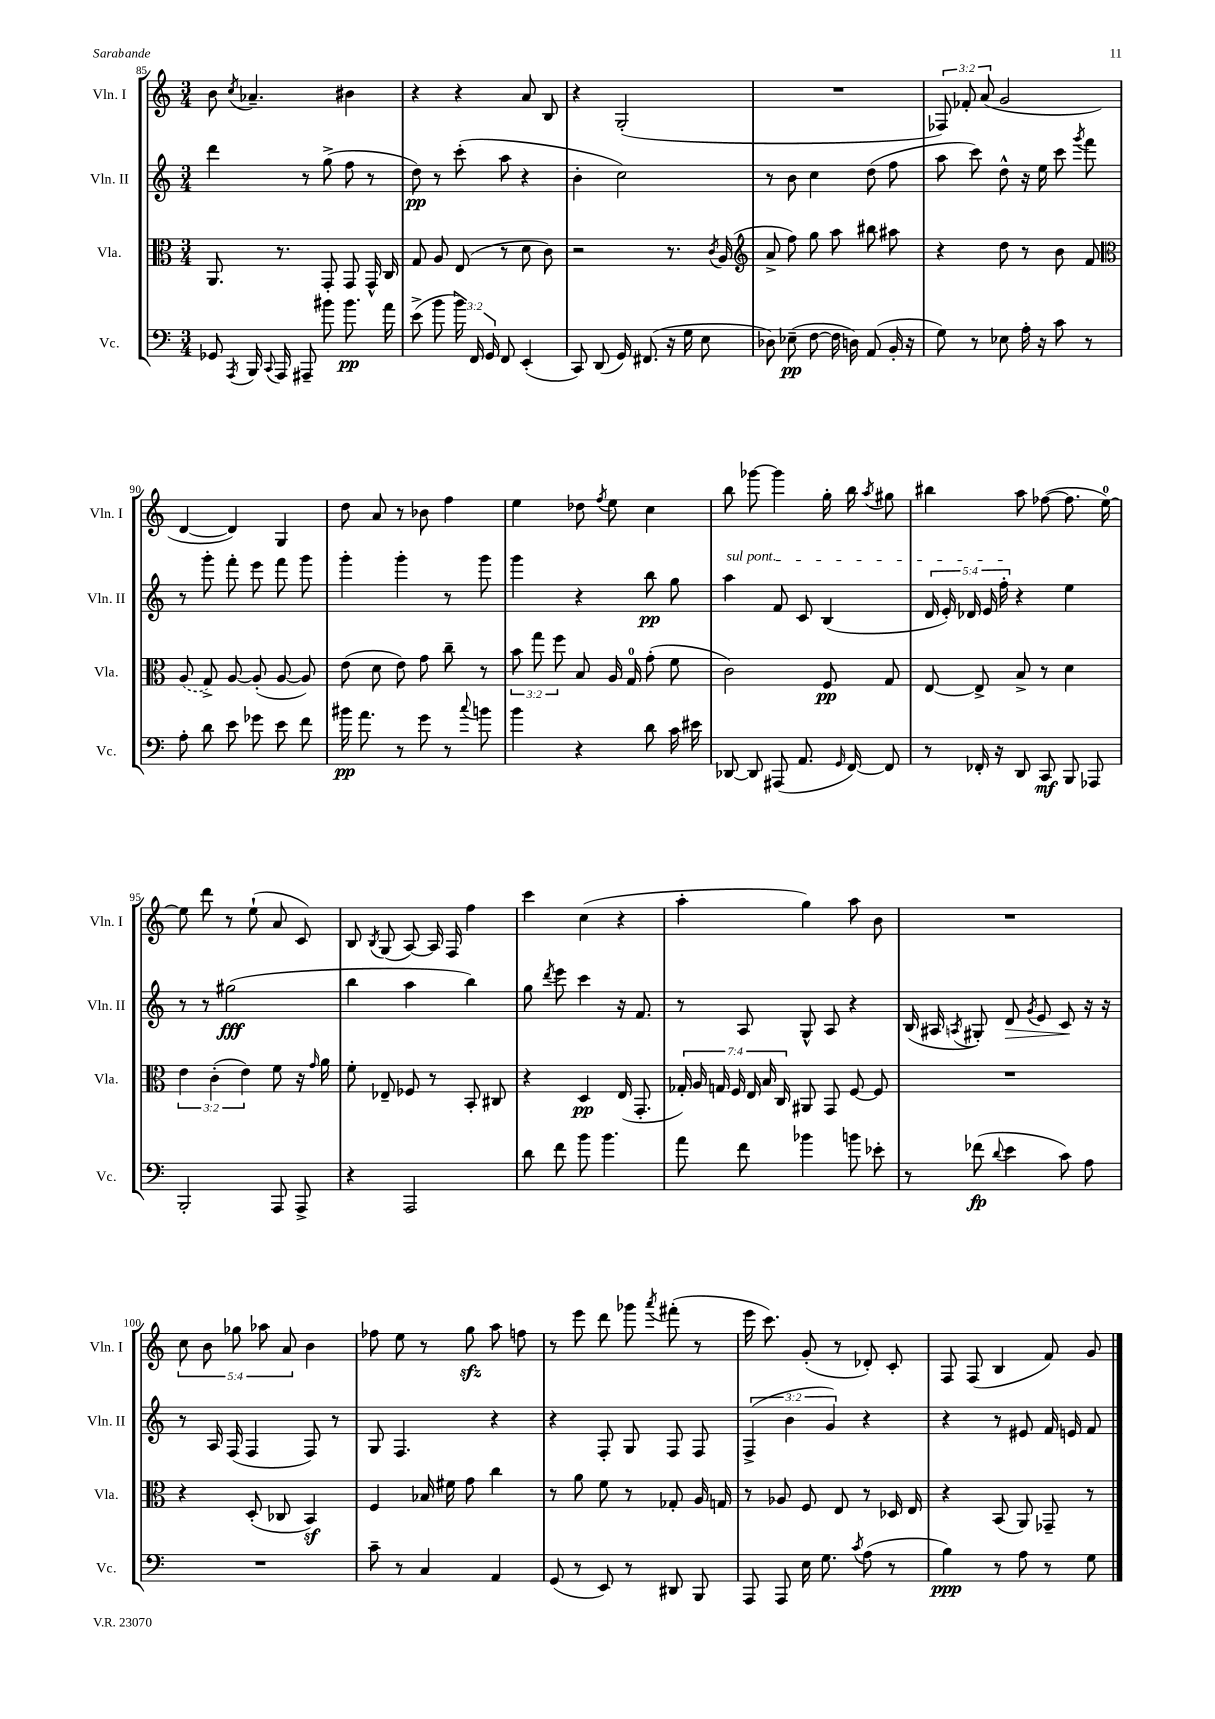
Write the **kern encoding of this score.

**kern	**kern	**kern	**kern
*staff4	*staff3	*staff2	*staff1
*clefF4	*clefC3	*clefG2	*clefG2
*k[]	*k[]	*k[]	*k[]
*M3/4	*M3/4	*M3/4	*M3/4
8GG-/	8.AA/	4ddd\	8b\
8qAAA/	.	.	8qcc/
16BBB/	.	.	4.a-~/
8qqCC/	.	.	.
16AAA/	8.r	.	.
8AAA#~/	.	8r	.
8b#\	8GG'/	(8gg^\	.
8.b#\	8GG/	8ff\	4b#\
.	16GG^^/	8r	.
16a\	16C/	.	.
=	=	=	=
(8e^\	8G/	8dd\)	4r
8b\	8A/	8r	.
24b\)	(8E/	(8ccc'\	4r
24FF/	.	.	.
24GG/	.	.	.
8FF/	8r	8aa\	.
(4EE'/	8d\	4r	8a/
.	8c\)	.	8B/
=	=	=	=
8CC/)	2r	4b'\	4r
(8DD/	.	.	.
16GG/)	.	2cc\)	(2G'/
(8.FF#/	.	.	.
16r	8.r	.	.
16G\	.	.	.
8E\	.	.	.
.	8qc/	.	.
.	(16A/	.	.
=	=	=	=
*	*clefG2	*	*
8D-\)	8a^/	8r	2.r
(8E-~\	8ff\)	8b\	.
[8F\	8gg\	4cc\	.
16F\]	8aa\	.	.
16D\)	.	.	.
(8AA/	8bb#\	(8dd\	.
16BB'/	8aa#\	8ff\	.
16r	.	.	.
=	=	=	=
8G\)	4r	8aa\	12F-/)
.	.	.	12f-'/
8r	.	8ccc\)	.
.	.	.	(12a/
8E-\	8dd\	8dd^^\	2g/
16A'\	8r	16r	.
16r	.	16ee\	.
8c\	8b\	8ccc\	.
.	.	8qggg/	.
8r	8f/	8fff\	.
=	=	=	=
*	*clefC3	*	*
8A'\	(8A/	8r	[4d/
8d\	8G^/)	8ggg'\	.
8e\	[8A/	8fff'\	4d/])
8g-\	(8A'/]	8eee\	.
8e\	[8A/	8fff\	4G/
8f\	8A/])	8ggg\	.
=	=	=	=
16b#\	(8e\	4ggg'\	8dd\
8.a\	.	.	.
.	8d\	.	8a/
8r	8e\)	4ggg'\	8r
8g\	8g\	.	8b-\
8r	8cc~\	8r	4ff\
8qqcc/	.	.	.
8b\	8r	8ggg\	.
=	=	=	=
4b\	12b\	4ggg\	4ee\
.	12gg\	.	.
.	12ff\	.	.
4r	8B/	4r	8dd-\
.	.	.	8qff/
.	16A/	.	8ee\
.	16G/	.	.
8d\	(8g'\	8bb\	4cc\
16c\	8f\	8gg\	.
16e#\	.	.	.
=	=	=	=
[8DD-/	2c\)	4aa\	8bb\
8DD-/]	.	.	[8ggg-\
(8AAA#/	.	8f/	4ggg-\]
8.AA/	.	8c/	.
.	8F/	(4B/	16gg'\
16qqGG/	.	.	.
[16FF/)	.	.	16bb\
.	.	.	8qaa/
8FF/]	8G/	.	8gg#\
=	=	=	=
8r	[8E/	20d/	4bb#\
.	.	20e'/)	.
.	.	20d-/	.
16FF-'/	8E^/]	.	.
.	.	20e/	.
16r	.	.	.
.	.	20ff'\	.
8DD/	8B^/	4r	8aa\
8CC/	8r	.	([8ff-\
8BBB/	4d\	4ee\	8.ff-\]
8AAA-/	.	.	.
.	.	.	[16ee\)
=	=	=	=
2BBB'/	6e\	8r	8ee\]
.	.	8r	8ddd\
.	(6c'\	.	.
.	.	(2gg#\	8r
.	6e\)	.	.
.	.	.	(8ee`\
8AAA/	8f\	.	8a/
8AAA^/	16r	.	8c/)
.	16qqg/	.	.
.	16a\	.	.
=	=	=	=
4r	8f'\	4bb\	8B/
.	.	.	8qB/
.	8E-~/	.	(8G/
2AAA/	8F-/	4aa\	[8A/)
.	8r	.	16A/]
.	.	.	16F/
.	8BB'/	4bb\)	4ff\
.	8C#/	.	.
=	=	=	=
8d\	4r	8gg\	4ccc\
.	.	8qddd/	.
8f\	.	8eee\	.
8b\	4D/	4ccc\	(4cc\
4.b\	.	.	.
.	(16E/	16r	4r
.	8.GG'/	8.f/	.
=	=	=	=
8a\	28G-'/)	8r	4aa'\
.	28A/	.	.
.	28G/	.	.
.	28F/	.	.
8f\	.	8A/	.
.	28E/	.	.
.	28B/	.	.
.	28C/	.	.
4b-\	8AA#/	8G^^/	4gg\)
.	8GG/	8A/	.
8b\	[8F/	4r	8aa\
8e-'\	8F/]	.	8b\
=	=	=	=
8r	2.r	(16B/	2.r
.	.	16A#/	.
.	.	8qA/	.
(8f-\	.	8G#'/)	.
8qqd/	.	.	.
4e\	.	8d/	.
.	.	8qg/	.
.	.	8e/	.
8c\)	.	8c/	.
8A\	.	16r	.
.	.	16r	.
=	=	=	=
2.r	4r	8r	10cc\
.	.	.	10b\
.	.	16A/	.
.	.	(16F/	.
.	.	.	10gg-\
.	(8D'/	4F/	.
.	.	.	10aa-\
.	8C-/	.	.
.	.	.	10a/
.	4BB/)	8F/)	4b\
.	.	8r	.
=	=	=	=
8c~\	4F/	8G/	8ff-\
8r	.	4.F/	8ee\
4C/	16B-/	.	8r
.	16f#\	.	.
.	8g\	.	8gg\
4AA/	4cc\	4r	8aa\
.	.	.	8ff\
=	=	=	=
(8GG/	8r	4r	8r
8r	8a\	.	8eee\
8EE/)	8f\	8F'/	8ddd\
8r	8r	8G/	8ggg-\
.	.	.	8qaaa/
8DD#/	8G-'/	8F/	(8fff#'\
8BBB/	16A/	8F/	8r
.	16G/	.	.
=	=	=	=
8AAA/	8r	(6F^/	16eee\
.	.	.	8.ccc\)
8AAA/	8A-/	.	.
.	.	6b\	.
16E\	8F/	.	(8g'/
8.G\	.	.	.
.	.	6g/)	.
.	8E/	.	8r
8qc/	.	.	.
(8A\	8r	4r	8d-'/)
8r	16D-/	.	8c'/
.	16E/	.	.
=	=	=	=
4B\)	4r	4r	8F/
.	.	.	(8F/
8r	(8BB/	8r	4B/
8A\	8AA/)	8e#/	.
8r	8GG-~/	16f/	8f/)
.	.	16e/	.
8G\	8r	8f/	8g/
==	==	==	==
*-	*-	*-	*-
